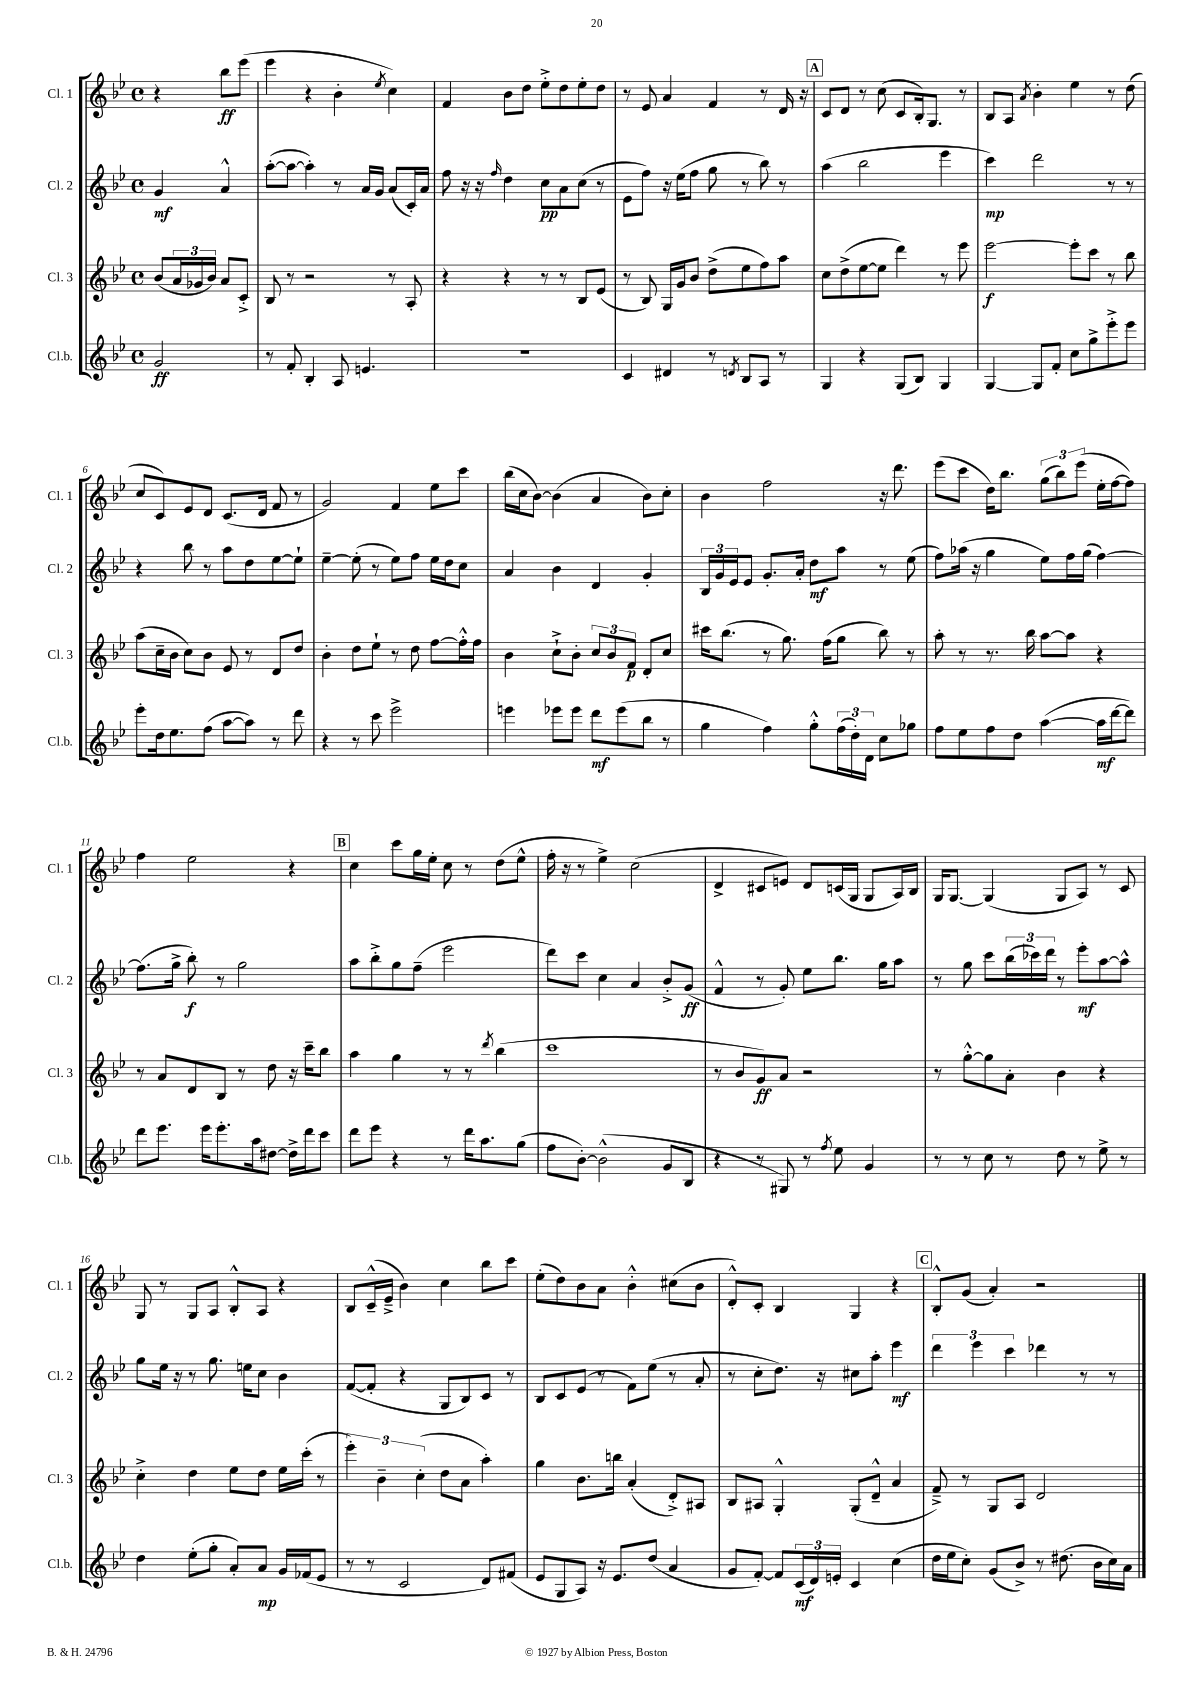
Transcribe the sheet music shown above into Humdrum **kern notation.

**kern	**kern	**kern	**kern
*staff4	*staff3	*staff2	*staff1
*clefG2	*clefG2	*clefG2	*clefG2
*k[b-e-]	*k[b-e-]	*k[b-e-]	*k[b-e-]
*M4/4	*M4/4	*M4/4	*M4/4
*met(c)	*met(c)	*met(c)	*met(c)
2g/	(8b-/L	4g/	4r
.	24a/L	.	.
.	24g-/	.	.
.	24b-/JJ)	.	.
.	8a/L	4a^^/	8bb-\L
.	8c'^/J	.	(8eee-\J
=	=	=	=
8r	8B-/	([8aa'\L	4eee-\
8f'/	8r	8aa\_J	.
4B-'/	2r	4aa'\])	4r
8A/	.	8r	4b-'\
4.e/	.	16a/LL	.
.	.	16g/JJ	.
.	.	.	8qee-/
.	8r	(8a/L	4cc\)
.	8A'/	16c'/L)	.
.	.	16a/JJ	.
=	=	=	=
1r	4r	8ff\	4f/
.	.	16r	.
.	.	16r	.
.	.	16qqff/	.
.	4r	4dd\	8b-\L
.	.	.	8dd\J
.	8r	8cc\L	8ee-'^\L
.	8r	8a\	8dd\
.	8B-/L	(8cc\J	8ee-'\
.	(8e-/J	8r	8dd\J
=	=	=	=
4c/	8r	8e-\L	8r
.	8B-/)	8ff\J)	8e-/
4d#/	16G/LL	16r	4a/
.	16g/J	(16ee-\LK	.
.	8b-/J	8ff\J	.
8r	(8dd^\L	8gg\	4f/
8qd/	.	.	.
8B-/L	8ee-\	8r	.
8A/J	8ff\)	8bb-\)	8r
8r	8aa\J	8r	16d/
.	.	.	16r
=	=	=	=
4G/	8cc\L	(4aa\	8c/L
.	(8dd^\	.	8d/J
4r	[8ee-\	2bb-\	8r
.	8ee-\]J	.	(8cc\
(8G/L	4ddd\)	.	8c/L
8B-/J)	.	.	16B-'/k)
.	.	.	8.G/J
4G/	8r	4eee-\	.
.	8eee-\	.	8r
=	=	=	=
[4G/	[2eee-\	4ccc\)	8B-/L
.	.	.	8A/J
.	.	.	8qa/
8G/]L	.	2ddd\	4b-'\
8f'/J	.	.	.
8cc\L	8eee-'\]L	.	4ee-\
8gg^\	8ccc\J	.	.
8eee-'^\	8r	8r	8r
8eee-\J	8bb-\	8r	(8dd\
=	=	=	=
8eee-'\L	(8aa\L	4r	8cc/L
16dd\k	16cc~\L	.	8c/)
8.ee-\	16b-\JJ	.	.
.	8cc\L)	8bb-\	8e-/
(8ff\J	8b-\J	8r	8d/J
[8aa\L	8e-/	8aa\L	(8.c/L
8aa\]J)	8r	8dd\	.
.	.	.	16d/Jk
8r	8d/L	[8ee-\	8f/
8ddd\	8dd/J	8ee-`\]J	8r
=	=	=	=
4r	4b-'\	[4ee-~\	2g/)
8r	8dd\L	(8ee-'\]	.
8ccc\	8ee-`\J	8r	.
2eee-^\	8r	8ee-\L)	4f/
.	8dd\	8ff\J	.
.	[8ff\L	16ee-\LL	8ee-\L
.	.	16dd\J	.
.	16ff'^^\]L	8cc\J	8ccc\J
.	16ff\JJ	.	.
=	=	=	=
4eee\	4b-\	4a/	(16bb-\LL
.	.	.	16cc\J
.	.	.	[8b-\J)
8eee-\L	8cc`^\L	4b-\	(4b-\]
8eee-\J	8b-'\J	.	.
8ddd\L	12cc/L	4d/	4a/
.	12b-/	.	.
(8eee-\	.	.	.
.	12f/J	.	.
8bb-\J	8d'/L	4g'/	8b-\L)
8r	8cc/J	.	8cc'\J
=	=	=	=
4gg\	16ccc#\LK	24B-/LL	4b-\
.	.	24g/	.
.	(8.bb-\J	.	.
.	.	24e-/J	.
.	.	8e-/J	.
4ff\)	8r	8.g'/L	2ff\
.	8.gg\)	.	.
.	.	16a'/Jk	.
8gg'^^\L	.	8dd\L	.
.	(16ff\LK	.	.
(24ff\L	8gg\J	8aa\J	.
24dd'\)	.	.	.
24d\JJ	.	.	.
8cc\L	8bb-\)	8r	16r
.	.	.	8.ddd\
8gg-\J	8r	(8ee-\	.
=	=	=	=
8ff\L	8aa'\	8ff\L)	(8eee-\L
8ee-\	8r	(16aa-\Jk	8ccc\J
.	.	16r	.
8ff\	8.r	4gg\	16dd\LK)
.	.	.	8.bb-\J
8dd\J	.	.	.
.	16bb-\	.	.
([4aa\	[8aa\L	8ee-\L)	(12gg\L
.	.	.	12bb-\)
.	8aa\]J	16ff\L	.
.	.	.	(12eee-\J
.	.	(16gg\JJ	.
16aa\]LL	4r	[4ff\)	16ee-'\LL
[16ddd\J	.	.	[16ff\J
8ddd\]J)	.	.	8ff\]J)
=	=	=	=
8ddd\L	8r	(8.ff\]L	4ff\
8.eee-\J	8a/L	.	.
.	.	16gg^\Jk	.
.	8d/	8bb-'\)	2ee-\
16eee-\LK	.	.	.
8.eee-'\	8B-/J	8r	.
.	8r	2gg\	.
16aa\k	.	.	.
[8dd#\J	8dd\	.	.
16dd#^\]LL	16r	.	4r
16ddd\J	16ccc~\LK	.	.
8ccc\J	8bb-\J	.	.
=	=	=	=
8ddd\L	4aa\	8aa\L	4cc\
8eee-\J	.	8bb-'^\	.
4r	4gg\	8gg\	8ccc\L
.	.	(8ff~\J	16gg\L
.	.	.	16ee-'\JJ
8r	8r	2eee-\	8cc\
16ddd\LK	8r	.	8r
8.aa\	.	.	.
.	8qddd/	.	.
.	(4bb-\	.	(8dd\L
(8gg\J	.	.	8ee-^^\J
=	=	=	=
8ff\L	1ccc	8ddd\L)	16ff'\
.	.	.	16r
[8b-'\J)	.	8ccc\J	8r
(2b-^^\]	.	4cc\	4ee-^\)
.	.	4a/	(2cc\
8g/L	.	8b-'^/L	.
8B-/J	.	(8g/J	.
=	=	=	=
4r	8r	4f^^/	4d^/
.	8b-/L	.	.
8r	8g/)	8r	8c#/L
8G#/)	8a/J	8g'/)	8e/J)
8r	2r	8ee-\L	8d/L
8qff/	.	.	.
8ee-\	.	8.bb-\J	(16c/L
.	.	.	16G/JJ
4g/	.	.	8G/L
.	.	16gg\LK	.
.	.	8aa\J	16A/L)
.	.	.	16B-/JJ
=	=	=	=
8r	8r	8r	16G/LK
.	.	.	[8.G/J
8r	[8gg'^^\L	8gg\	.
8cc\	8gg\]	8ccc\L	(4G/]
8r	8a'\J	(24bb-\L	.
.	.	24ccc-\)	.
.	.	24ddd\JJ	.
8dd\	4b-\	8r	8G/L
8r	.	8eee-'\L	8A/J)
8ee-^\	4r	[8aa\	8r
8r	.	8aa^^\]J	8c/
=	=	=	=
4dd\	4cc'^\	8gg\L	8G/
.	.	16ee-\Jk	8r
.	.	16r	.
(8ee-'\L	4dd\	8r	8G/L
8gg'\J	.	8.gg\	8A/J
8a'/L)	8ee-\L	.	8B-'^^/L
.	.	16ee\LK	.
8a/J	8dd\J	8cc\J	8A/J
16g/LL	16ee-\LL	4b-\	4r
(16f-/J	(16ccc'\JJ	.	.
8e-/J	8r	.	.
=	=	=	=
8r	6eee-'\)	([8f/L	8B-/L
8r	.	8f'/]J	(16c~^^/L
.	6b-~\	.	.
.	.	.	16e-~^/JJ
2c/	.	4r	4b-\)
.	(6cc'\	.	.
.	8dd\L	8G/L	4cc\
.	8a\J	8B-/)	.
8d/L)	4aa'\)	8c/J	8bb-\L
(8f#/J	.	8r	8ccc\J
=	=	=	=
8e-/L	4gg\	8B-/L	(8ee-'\L
8G/	.	8c/	8dd\)
8A/J)	8.b-\L	(8e-/J	8b-\
16r	.	8r	8a\J
8.e-/L	16bb\Jk	.	.
.	(4a'/	8f\L)	4b-'^^\
(8dd/J	.	(8ee-\J	.
4a/	8d'^/L)	8r	(8cc#\L
.	8A#/J	8a'/	8b-\J
=	=	=	=
8g/L	8B-/L	8r	8d'^^/L)
[8f'/J)	8A#/J	8cc'\L	8c'/J
8f/]L	4G'^^/	8.dd\J)	4B-/
(24c/L	.	.	.
24d/)	.	.	.
.	.	16r	.
24e'/JJ	.	.	.
4c/	(8G'/L	8cc#\L	4G/
.	8d~^^/J	8aa'\J	.
(4cc\	4a/	4eee-\	4r
=	=	=	=
16dd\LL	8f~^/)	6ddd\	8B-'^^/L
16ee-\J	.	.	.
8cc'\J)	8r	.	(8g/J
.	.	6eee-\	.
(8g/L	8G/L	.	4a'/)
.	.	6ccc\	.
8b-^/J)	8A/J	.	.
8r	2d/	4ddd-\	2r
(8.dd#\	.	.	.
.	.	8r	.
16b-\LL	.	.	.
16cc\)	.	8r	.
16a\JJ	.	.	.
==	==	==	==
*-	*-	*-	*-
